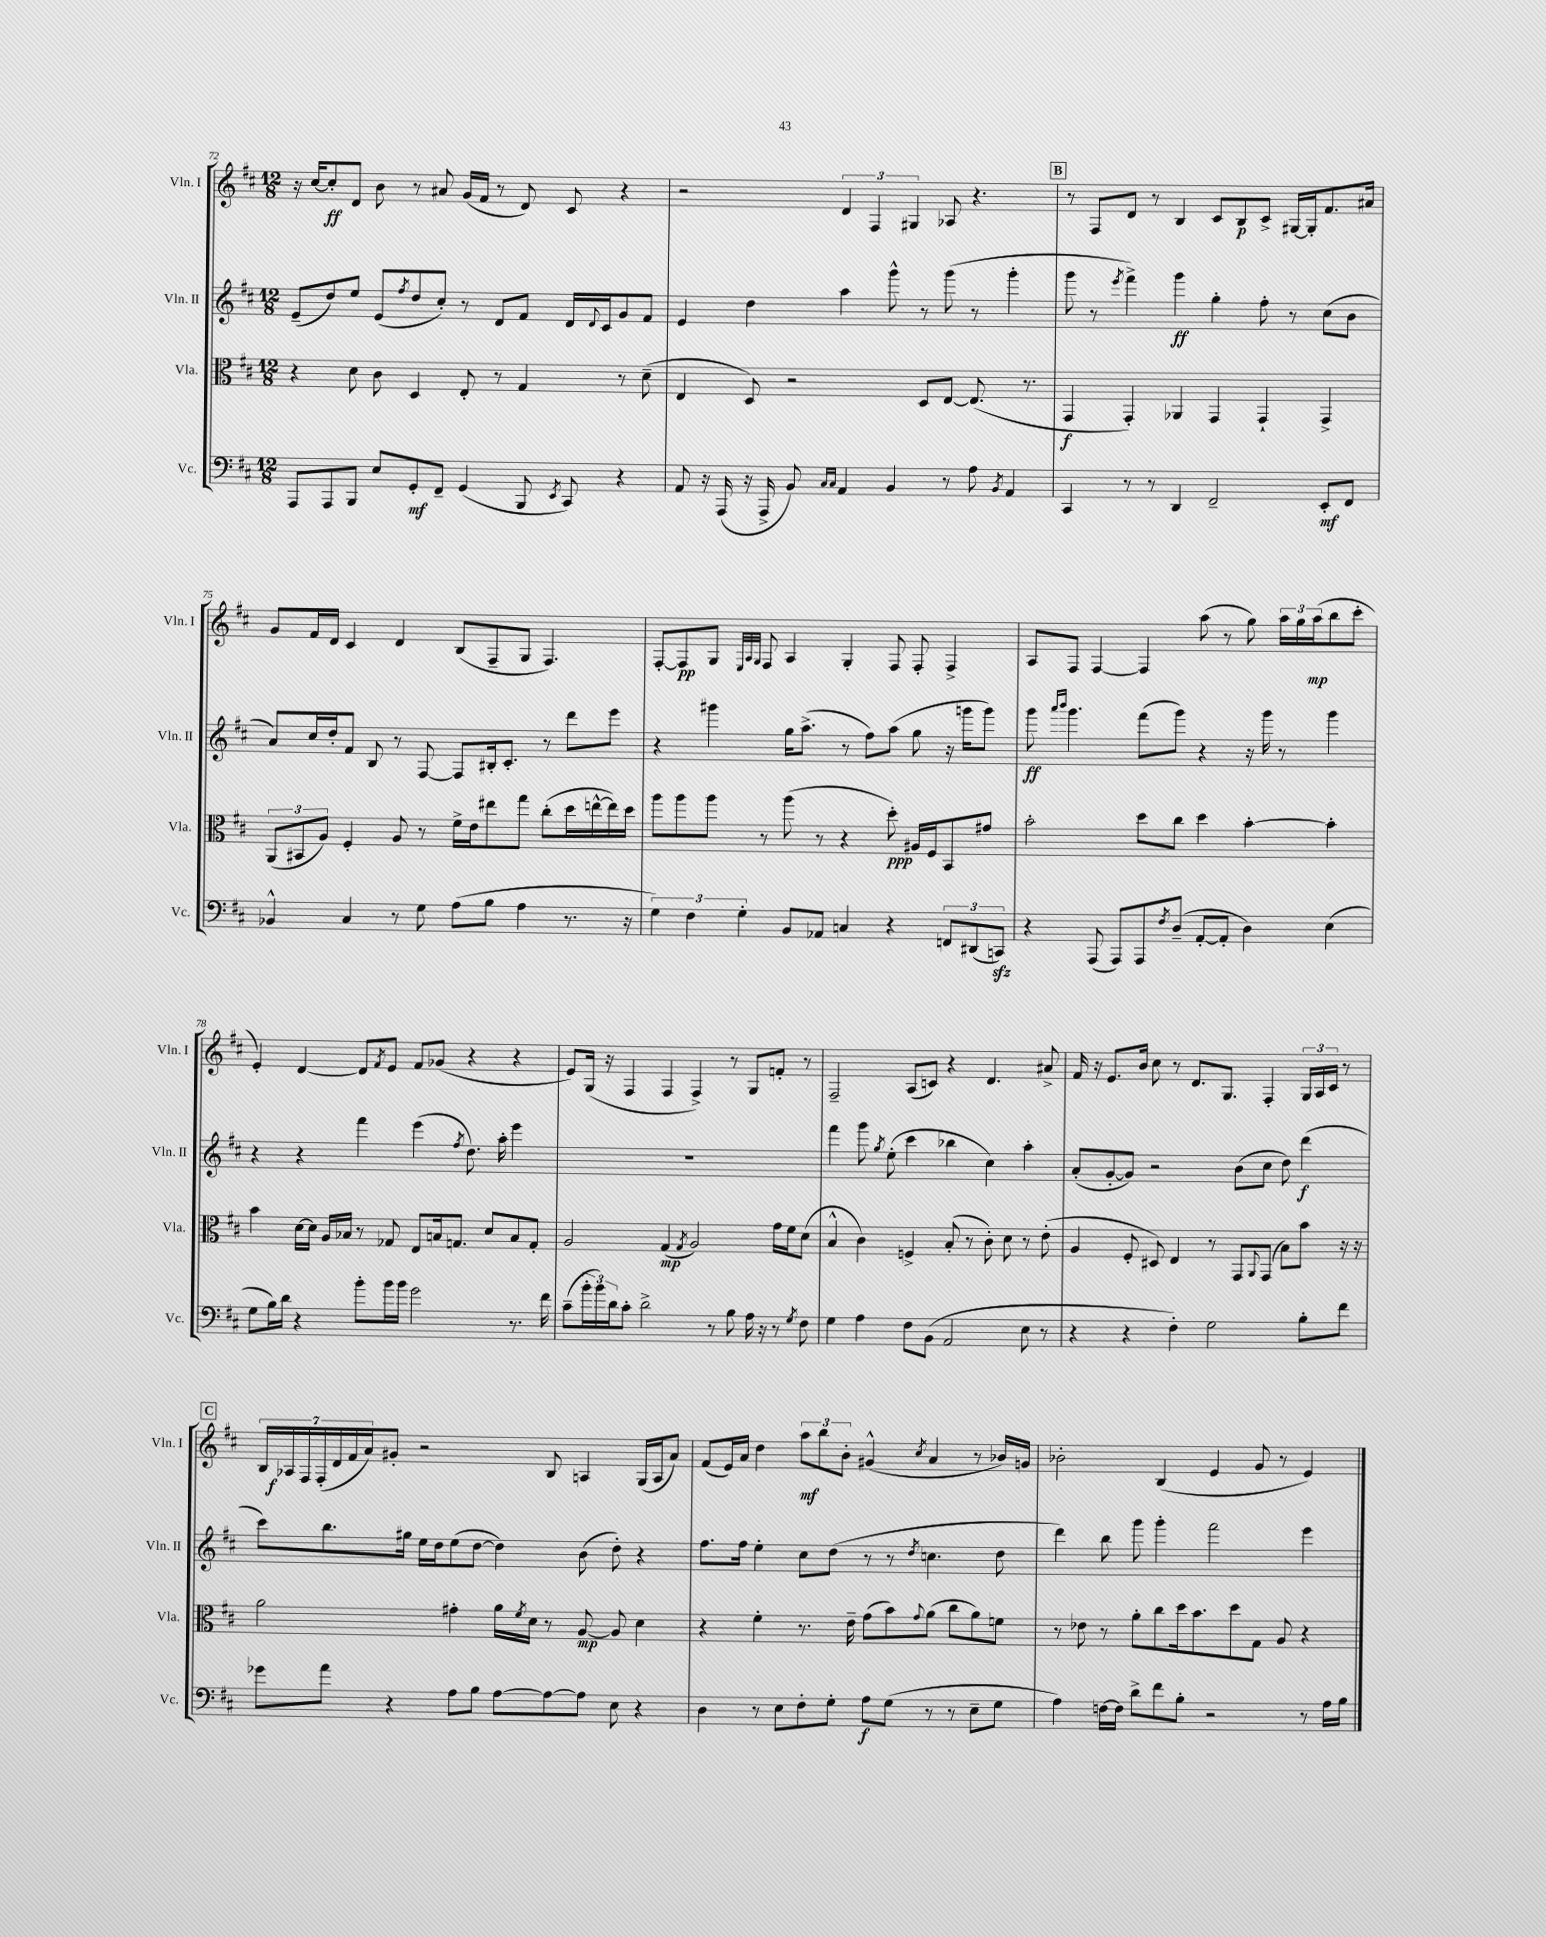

**kern	**kern	**kern	**kern
*staff4	*staff3	*staff2	*staff1
*clefF4	*clefC3	*clefG2	*clefG2
*k[f#c#]	*k[f#c#]	*k[f#c#]	*k[f#c#]
*M12/8	*M12/8	*M12/8	*M12/8
8AAA/L	4r	(8e~/L	16r
.	.	.	[16cc#/LK
8AAA/	.	8dd/)	8cc#'/]
8BBB/J	8d\	8ee/J	8d/J
8E/L	8c#\	(8e/L	8b\
.	.	8qff#/	.
8GG'/	4D/	8dd/	8r
8FF#~/J	.	8cc#'/J)	8a#/
(4GG/	8E'/	8r	(16g/LL
.	.	.	16f#/JJ
.	8r	8d/L	8r
8BBB/	4G/	8f#/J	8d/)
8qEE/	.	.	.
8CC#/)	.	16d/LL	8c#/
.	.	8qqd/	.
.	.	16c#/J	.
4r	8r	8g/	4r
.	(8d~\	8f#/J	.
=	=	=	=
8AA/	4E/	4e/	2r
16r	.	.	.
(16AAA/	.	.	.
16r	8D/)	4dd\	.
16AAA^/	.	.	.
8BB/)	2r	.	.
16qqC#/LL	.	.	.
16qqC#/JJ	.	.	.
4AA/	.	4aa\	6d/
.	.	.	6F#/
4BB/	.	8ggg^^\	.
.	.	.	6G#/
.	8D/L	8r	.
8r	[8E/J	(8ggg\	8A-/
8A\	(8.E/]	8r	4.r
8qBB/	.	.	.
4AA/	.	4ggg'\	.
.	8.r	.	.
=	=	=	=
4CC#/	4GG/	8ggg\	8r
.	.	8r	8F#/L
.	.	8qeee/	.
8r	4GG'/)	4fff#^\)	8d/J
8r	.	.	8r
4DD/	4AA-/	4ggg\	4B/
2FF#~/	4GG/	4gg'\	8c#/L
.	.	.	8B/
.	4GG`/	8ff#'\	8c#^/J
.	.	8r	[16G#/LL
.	.	.	16G#'/]J
8EE'/L	4GG^/	(8cc#\L	8.f#/
8FF#/J	.	8b\J	.
.	.	.	16a#/Jk
=	=	=	=
4BB-^^/	(12AA/L	8a/L)	8g/L
.	12BB#/	.	.
.	.	16cc#/L	16f#/L
.	12A/J)	.	.
.	.	16dd'/J	16d/JJ
4C#/	4F#'/	8f#/J	4c#/
.	.	8B/	.
8r	8A/	8r	4d/
8G\	8r	[8F#/	.
(8A\L	16f#^\LL	8F#/]L	(8B/L
.	16e\J	.	.
8B\J	8ee#\	16B#'/k	8F#~/
.	.	8.c#'/J	.
4A\	8gg\J	.	8G/J
.	(8cc#'\L	8r	4.F#/)
8.r	16dd\L	8ddd\L	.
.	[16ee^^\	.	.
.	16ee\])	8eee\J	.
16r	16dd\JJ	.	.
=	=	=	=
6G\)	8aa\L	4r	[8F#'/L
.	8aa\	.	8F#/]
6F#\	.	.	.
.	8aa\J	4ggg#\	8G/J
6G'\	.	.	.
.	.	.	32qqE/LLL
.	.	.	32qqA/
.	.	.	32qqG/JJJ
.	8r	.	8F#/
8BB/L	(8aa\	16gg\LK	4A/
.	.	(8.aa^\J	.
8AA-/J	8r	.	.
4C/	4r	8r	4G'/
.	.	8ff#\L)	.
4r	8dd'\)	(8aa\J	8F#/
.	16A#/LL	8gg\	8F#'/
.	16F#/J	.	.
12FF/L	8BB/	16r	4F#^/
.	.	16ggg\LK	.
(12DD#/	.	.	.
.	8g#/J	8ggg\J)	.
12CC/J)	.	.	.
=	=	=	=
4r	2b'\	8ggg\	8A/L
.	.	16qqaaa/LL	.
.	.	16qqbbb/JJ	.
.	.	4.ggg\	8F#/J
(8AAA/	.	.	[4F#/
8AAA/L)	.	.	.
8AAA/	8dd\L	(8fff#\L	4F#/]
8qF#/	.	.	.
(8D~/J	8cc#\J	8ggg\J)	.
[8AA'/L	4dd\	4r	(8aa\
8AA'/]J	.	.	8r
4D\)	[4b'\	16r	8gg\)
.	.	16ggg\	.
.	.	8r	24aa\LL
.	.	.	24gg\
.	.	.	(24aa\J
(4E\	4b'\]	4ggg\	8bb\
.	.	.	8ccc#'\J
=	=	=	=
8G\L	4b\	4r	4e'/)
16B\L)	.	.	.
16d\JJ	.	.	.
4r	[16d\LL	4r	[4d/
.	16d\]JJ	.	.
.	16A/LL	.	.
.	16B-/JJ	.	.
8b'\L	8r	4fff#\	8d/]L
.	.	.	8qf#/
16b\L	8G-/	.	8e/J
16b\JJ	.	.	.
2g\	8E/L	(4eee\	8f#/L
.	16B/k	.	(8g-/J
.	8.G/J	.	.
.	.	8qff#/	.
.	.	8.dd\)	4r
.	8d/L	.	.
.	.	16aa'\	.
8.r	8B/	4eee\	4r
.	8G'/J	.	.
16f#\	.	.	.
=	=	=	=
(8c#~\L	2A/	1.r	8e/L)
24b'\L	.	.	(16G/Jk
24b\)	.	.	.
.	.	.	16r
24d\J	.	.	.
8c#'\J	.	.	4F#/
2d^\	.	.	.
.	(4G/	.	4F#/
.	8qG/	.	.
.	2A/)	.	4F#^/)
8r	.	.	.
8B\	.	.	8r
16A\	.	.	8G/L
16r	.	.	.
8r	16g\LL	.	8f'/J
.	16f#\J	.	.
8qG/	.	.	.
8F#\	(8d\J	.	8r
=	=	=	=
4G\	4B^^/	4fff#\	2F#~/
4A\	4c#\)	8ggg\	.
.	.	8qgg/	.
.	.	(8ee'\	.
8F#\L	4F^/	4ccc#\	(8A/L
(8BB\J	.	.	8c/J)
2AA/	(8B'/	4bb-\	4r
.	8r	.	.
.	8c#'\)	4cc#\)	4.d/
.	8d\	.	.
8E\	8r	4aa'\	.
8r	(8e'\	.	8a#^/
=	=	=	=
4r	4A/	(8a'/L	16f#/
.	.	.	16r
.	.	[8g'/	8.e/L
4r	8F#'/	8g/]J)	.
.	.	.	16b/Jk
.	8D#/)	2r	8cc#\
4F#'\)	4E/	.	8r
.	.	.	8.d/L
2G\	8r	.	.
.	.	.	8.G/J
.	8GG/L	(8b\L	.
.	8qqAA/	.	.
.	(8GG/J	8cc#\J	4F#'/
.	8B\L)	8dd\)	.
8B'\L	8b\J	(4ddd\	24G/LL
.	.	.	24A/
.	.	.	24c#/JJ
8f#\J	16r	.	8r
.	16r	.	.
=	=	=	=
8g-\L	2a\	8ccc#\L)	28B/LL
.	.	.	28A-/
.	.	.	28F#/
.	.	.	(28F#'/
8a\J	.	8.bb\	.
.	.	.	28d/
.	.	.	28f#/
.	.	.	28a/J)
4r	.	.	8g#'/J
.	.	16gg#\Jk	.
.	.	16ee\LL	2r
.	.	16dd\J	.
8A\L	4g#'\	(8ee\	.
8B\J	.	[8dd\J	.
[8A\L	16a\LL	4dd\])	.
.	8qf#/	.	.
.	16d\JJ	.	.
8A\_	8r	.	8B/
8A\]J	[8A/	(8b\	4A/
8E\	8A/]	8dd'\)	.
4r	4d\	4r	(16G/LL
.	.	.	16A/J
.	.	.	8a/J)
=	=	=	=
4D\	4r	8.ff#\L	(8f#/L
.	.	.	16e/L)
.	.	16ff#\Jk	16a/JJ
8r	4f#'\	4ee'\	4dd\
8E\L	.	.	.
8F#'\	8.r	8cc#\L	12aa\L
.	.	.	12bb\
8G'\J	.	(8dd\J	.
.	.	.	12b'\J
.	16e~\	.	.
8A\L	(8g\L	8r	(4g#^^/
(8G\J	8b\)	8r	.
.	8qqg/	8qdd/	8qcc#/
8r	(8a\J	4.cc\	4a/
8r	8cc#\L	.	.
8E~\L	8a\)	.	8r
8G\J	8f\J	8dd\	16b-/LL)
.	.	.	16g/JJ
=	=	=	=
4A\)	8r	4ddd\)	2b-'\
.	8e-\	.	.
[16F\LL	8r	8bb\	.
16F\]JJ	.	.	.
8d^\L	8a'\L	8ggg\	.
8f#\	8cc#\	4ggg'\	(4B/
8B'\J	16dd\k	.	.
.	8.b\	.	.
2r	.	2fff#\	4e/
.	8dd\	.	.
.	8G\J	.	8g/
.	8A/	.	8r
8r	4r	4eee\	4e/)
16A\LL	.	.	.
16B\JJ	.	.	.
==	==	==	==
*-	*-	*-	*-
